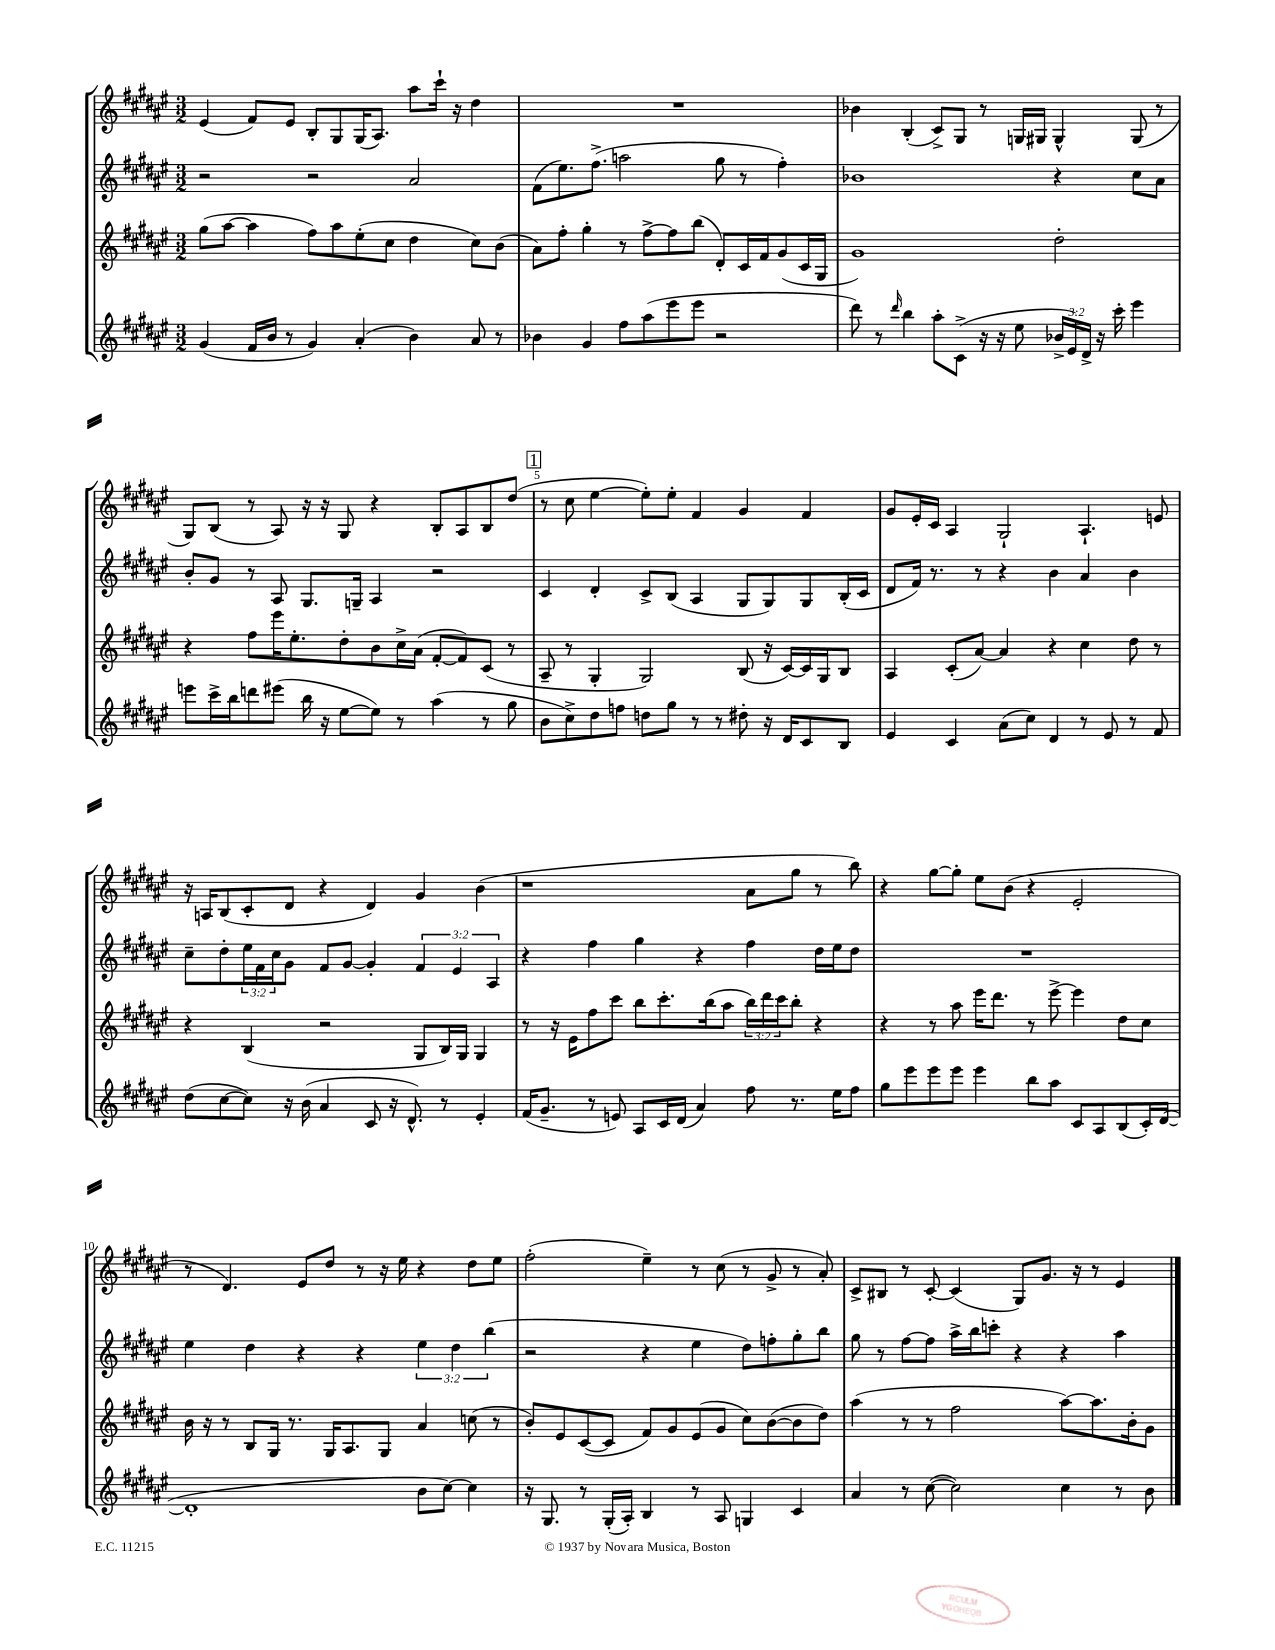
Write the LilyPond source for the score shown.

<<
\new StaffGroup <<
\new Staff = "s0" {
    \clef treble \key fis \major \numericTimeSignature \time 3/2
    eis'4( fis'8) eis'8 b8-. gis8 gis16( ais8.) ais''8 cis'''16-! r16 dis''4 |
    R1. |
    bes'4 b4-.( cis'8->) gis8 r8 g16 gis16 gis4-^ gis8( r8 |
    gis8) b8( r8 ais8) r16 r16 gis8 r4 b8-. ais8 b8 dis''8( |
    \mark \markup { \box "1" } r8 cis''8 eis''4~ eis''8-.) eis''8-. fis'4 gis'4 fis'4 |
    gis'8 eis'16-. cis'16 ais4 gis2-! ais4.-! e'8 |
    r16 a16 b8( cis'8-. dis'8 r4 dis'4) gis'4 b'4( |
    r1 ais'8 gis''8 r8 b''8) |
    r4 gis''8~ gis''8-. eis''8 b'8( r4 eis'2-. |
    r8 dis'4.) eis'8 dis''8 r8 r16 eis''16 r4 dis''8 eis''8 |
    fis''2-.( eis''4--) r8 cis''8( r8 gis'8-> r8 ais'8-.) |
    cis'8-> bis8 r8 cis'8~-. cis'4( gis8) gis'8. r16 r8 eis'4 \bar "|." |
}
\new Staff = "s1" {
    \clef treble \key fis \major \numericTimeSignature \time 3/2 \override Staff.TupletNumber.text = #tuplet-number::calc-fraction-text
    r2 r2 ais'2 |
    fis'8( eis''8.) fis''8.->( a''2 gis''8 r8 fis''4-.) |
    bes'1 r4 cis''8 ais'8 |
    b'8-. gis'8 r8 ais8 gis8. g16-- ais4 r2 |
    \mark \markup { \box "1" } cis'4 dis'4-. cis'8-> b8( ais4 gis8 gis8) gis8 b16-.( cis'16 |
    dis'8 fis'16) r8. r8 r4 b'4 ais'4 b'4 |
    cis''8-- dis''8-. \tuplet 3/2 { eis''16 fis'16 cis''16 } gis'8 fis'8 gis'8~ gis'4-. \tuplet 3/2 { fis'4 eis'4 ais4 } |
    r4 fis''4 gis''4 r4 fis''4 dis''16 eis''16 dis''8 |
    R1. |
    eis''4 dis''4 r4 r4 \tuplet 3/2 { eis''4 dis''4 b''4( } |
    r2 r4 eis''4 dis''8) f''8-. gis''8-. b''8 |
    gis''8 r8 fis''8~ fis''8 ais''16-> b''16 c'''8-. r4 r4 ais''4 \bar "|." |
}
\new Staff = "s2" {
    \clef treble \key fis \major \numericTimeSignature \time 3/2 \override Staff.TupletNumber.text = #tuplet-number::calc-fraction-text
    gis''8( ais''8~ ais''4 fis''8) ais''8 eis''8-.( cis''8 dis''4 cis''8) b'8( |
    ais'8) fis''8-. gis''4-. r8 fis''8~-> fis''8 b''8( dis'8-.) cis'16 fis'16 gis'8( cis'16 gis16 |
    gis'1) dis''2-. |
    r4 fis''8 eis'''16 eis''8.-. dis''8-. b'8 cis''16-> ais'16( fis'8~-. fis'8) cis'8( r8 |
    \mark \markup { \box "1" } ais8-- r8 gis4-. gis2) b8( r16 cis'16~) cis'16 gis16 b8 |
    ais4 cis'8-.( ais'8~) ais'4 r4 cis''4 dis''8 r8 |
    r4 b4( r2 gis8 b16) gis16 gis4 |
    r8 r16 eis'16 fis''8 cis'''8 b''8 cis'''8.-. b''16( ais''8 \tuplet 3/2 { b''16) dis'''16 cis'''16 } b''8-. r4 |
    r4 r8 ais''8 eis'''16 dis'''8. r8 eis'''8~-> eis'''4 dis''8 cis''8 |
    b'16 r16 r8 b8 gis16 r8. gis16 ais8. gis8 ais'4 c''8( r8 |
    b'8-.) eis'8 cis'8~( cis'8 fis'8) gis'8 eis'8( gis'8 cis''8) b'8~( b'8 dis''8) |
    ais''4( r8 r8 fis''2 ais''8~) ais''8. b'16-. gis'8 \bar "|." |
}
\new Staff = "s3" {
    \clef treble \key fis \major \numericTimeSignature \time 3/2 \override Staff.TupletNumber.text = #tuplet-number::calc-fraction-text
    gis'4( fis'16 b'16 r8 gis'4) ais'4-.( b'4) ais'8 r8 |
    bes'4 gis'4 fis''8 ais''8( eis'''8 eis'''8 r2 |
    dis'''8) r8 \grace { dis'''16 } b''4 ais''8-. cis'8->( r16 r16 eis''8 \tuplet 3/2 { bes'16-> eis'16) dis'16-> } r16 cis'''16-. eis'''4 |
    e'''8 cis'''16-> b''16 d'''8 eis'''8( b''16 r16 eis''8~ eis''8) r8 ais''4( r8 gis''8 |
    \mark \markup { \box "1" } b'8 cis''8->) dis''8 f''8 d''8 gis''8 r8 r8 dis''8-. r16 dis'16 cis'8 b8 |
    eis'4 cis'4 ais'8( cis''8) dis'4 r8 eis'8 r8 fis'8 |
    dis''8( cis''8~ cis''8) r16 b'16( ais'4 cis'8 r16 dis'8.-^) r8 eis'4-. |
    fis'16( gis'8.-- r8 e'8) ais8 cis'16 dis'16( ais'4) fis''8 r8. eis''16 fis''8 |
    gis''8 eis'''8 eis'''8 eis'''8 eis'''4 b''8 ais''8 cis'8 ais8 b8( cis'16-.) dis'16~( |
    dis'1-. b'8 cis''8~) cis''4 |
    r16 gis8. r8 gis16-.( ais16-.) b4 r8 ais8 g4 cis'4 |
    ais'4 r8 cis''8~( cis''2) cis''4 r8 b'8 \bar "|." |
}
>>
>>
\layout { \context { \Score \override BarNumber.break-visibility = ##(#f #t #t) barNumberVisibility = #(every-nth-bar-number-visible 5) } }
